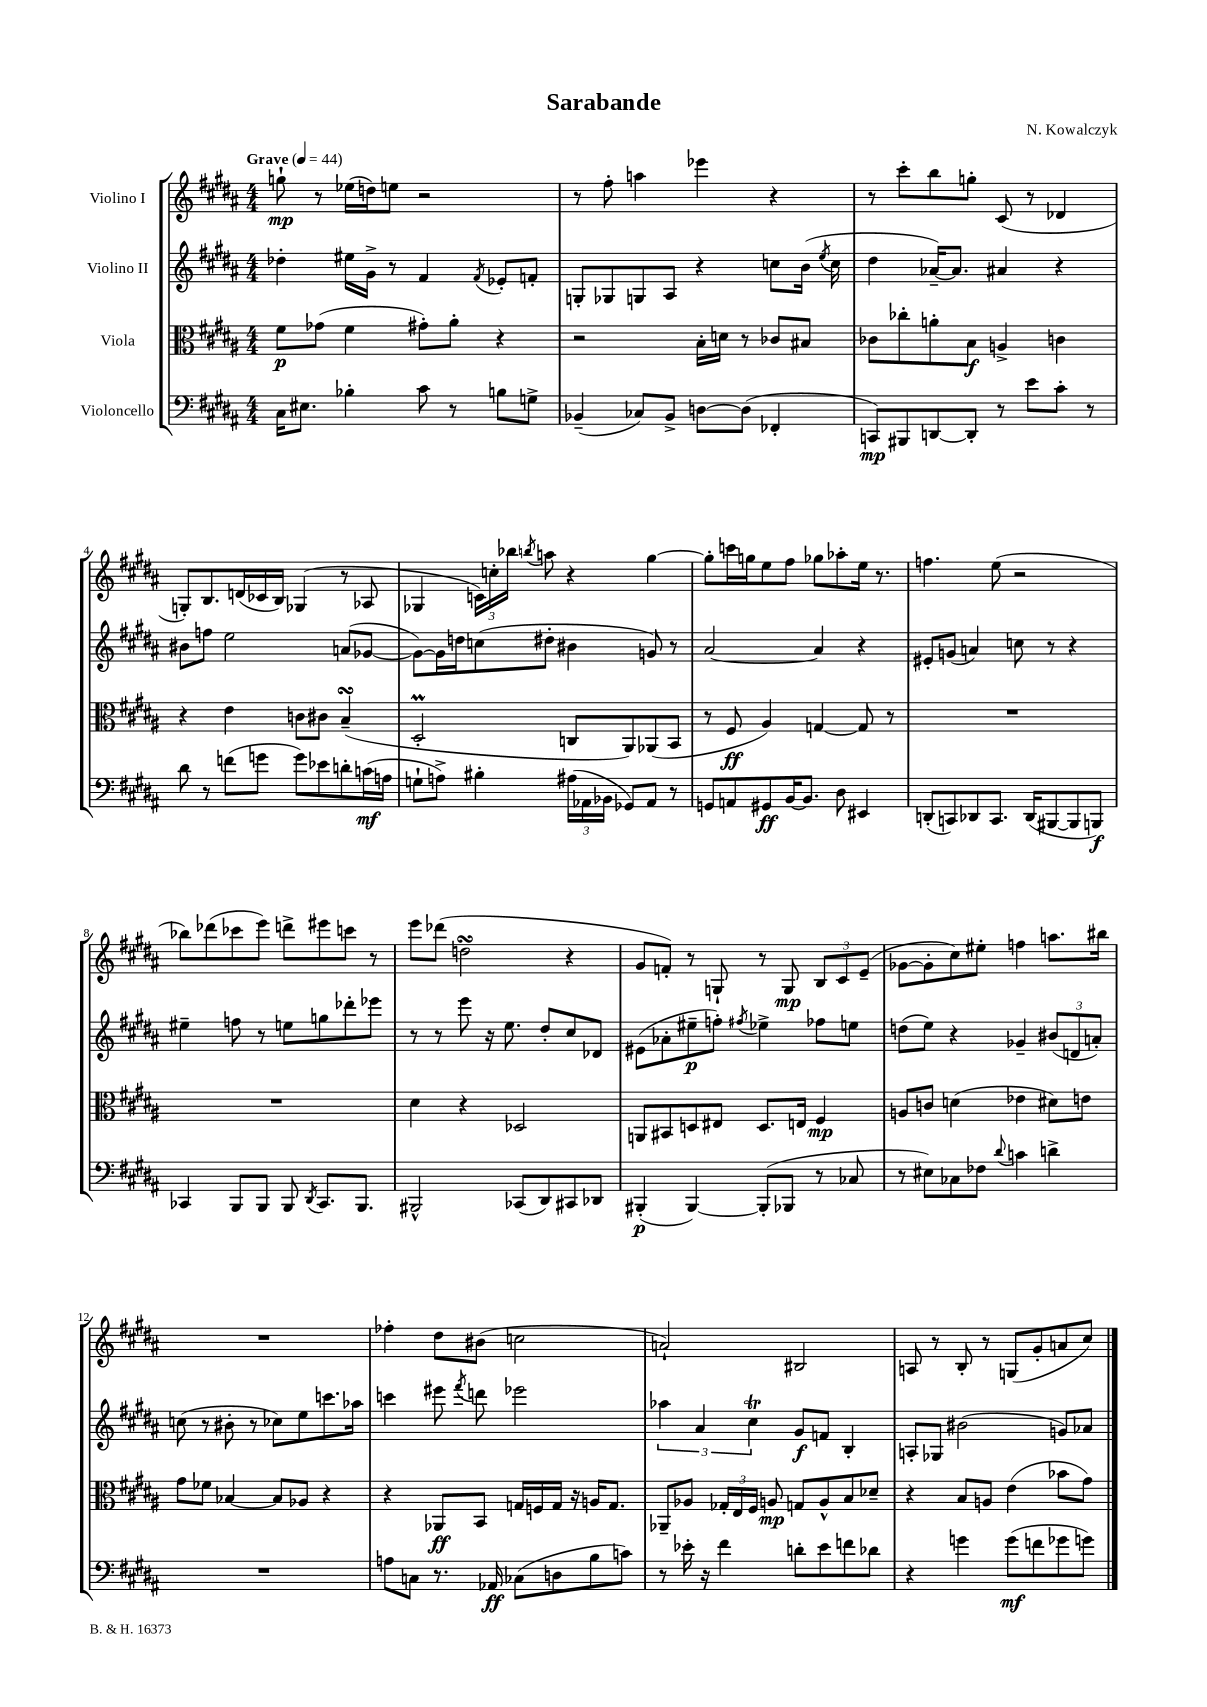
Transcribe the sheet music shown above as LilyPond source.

\header { title = "Sarabande" composer = "N. Kowalczyk" }
<<
\new StaffGroup <<
\new Staff = "s0" \with { instrumentName = "Violino I" } {
    \clef treble \key b \major \numericTimeSignature \time 4/4 \tempo "Grave" 4 = 44
    \autoBeamOff g''8-!\mp r8 ees''16[( d''16) e''8] r2 |
    r8 fis''8-. a''4 ees'''4 r4 |
    r8 cis'''8[-. b''8 g''8]-. cis'8( r8 des'4 |
    g8[-.) b8. d'16( ces'16 b16]) ges4( r8 aes8 |
    ges4 \tuplet 3/2 { c'16[) c''16-. bes''16] } \acciaccatura { b''8 } a''8 r4 gis''4~ |
    gis''8[-. c'''16 g''16 e''8 fis''8] ges''8[ aes''8-. e''16] r8. |
    f''4. e''8( r2 |
    bes''8[) des'''8( ces'''8 e'''8]) d'''8[-> eis'''8 c'''8] r8 |
    e'''8[ des'''8]( d''2\turn r4 |
    gis'8[ f'8]-.) r8 g8-! r8 g8\mp \tuplet 3/2 { b8[ cis'8 e'8]--( } |
    ges'8[~ ges'8-. cis''8) eis''8]-. f''4 a''8.[ bis''16] |
    R1 |
    fes''4-. dis''8[ bis'8]( c''2 |
    a'2-!) bis2 |
    a8 r8 b8-. r8 g8[( gis'8-. a'8 cis''8]) \bar "|." |
}
\new Staff = "s1" \with { instrumentName = "Violino II" } {
    \clef treble \key b \major \numericTimeSignature \time 4/4
    \autoBeamOff des''4-. eis''16[ gis'16]-> r8 fis'4 \acciaccatura { fis'8 } ees'8[-. f'8]-. |
    g8[-. ges8 g8 ais8] r4 c''8[ b'16]( \acciaccatura { e''8 } c''16 |
    dis''4 aes'16[~--) aes'8.] ais'4 r4 |
    bis'8[ f''8] e''2 a'8[( ges'8]~ |
    ges'8[~) ges'16 d''16 c''8( dis''8]-. bis'4 g'8) r8 |
    ais'2~ ais'4 r4 |
    eis'8[-. g'8]( a'4) c''8 r8 r4 |
    eis''4-- f''8 r8 e''8[ g''8 des'''8-. ees'''8] |
    r8 r8 e'''8 r16 e''8. dis''8[-. cis''8 des'8] |
    eis'8[( aes'8-. eis''8--\p f''8]-.) \acciaccatura { fis''8 } ees''4-> fes''8[ e''8] |
    d''8[( e''8]) r4 ges'4-- \tuplet 3/2 { bis'8[( d'8 a'8]-.) } |
    c''8( r8 bis'8-. r8 ces''8[) e''8 c'''8. aes''16] |
    c'''4 eis'''8 \acciaccatura { fis'''8 } d'''8 ees'''2 |
    \tuplet 3/2 { aes''4 ais'4 cis''4\trill } gis'8[\f f'8] b4-. |
    a8[-. ges8] bis'2( g'8[) aes'8] \bar "|." |
}
\new Staff = "s2" \with { instrumentName = "Viola" } {
    \clef alto \key b \major \numericTimeSignature \time 4/4
    \autoBeamOff fis'8[\p ges'8]( fis'4 gis'8[-.) ais'8]-. r4 |
    r2 b16[-. d'16] r8 ces'8[ bis8] |
    ces'8[ ces''8-. a'8-. b8]\f a4-> c'4 |
    r4 e'4 c'8[ cis'8] b4--\turn( |
    dis2-.\prall c8[ ais,8) aes,8( b,8] |
    r8 fis8\ff ais4) g4~ g8 r8 |
    R1 |
    R1 |
    dis'4 r4 des2 |
    a,8[ bis,8 d8 eis8] d8.[ e16] fis4\mp |
    a8[ c'8] d'4( ees'4 dis'8[) e'8] |
    gis'8[ fes'8] bes4~ bes8[ aes8] r4 |
    r4 aes,8[\ff b,8] g16[ f16 g16] r16 a16[ g8.] |
    aes,8[-- aes8] \tuplet 3/2 { ges16[-. e16 fis16] } a8\mp g8[ a8-^ b8 des'8]-- |
    r4 b8[ a8] e'4( bes'8[ gis'8]) \bar "|." |
}
\new Staff = "s3" \with { instrumentName = "Violoncello" } {
    \clef bass \key b \major \numericTimeSignature \time 4/4
    \autoBeamOff cis16[ eis8.] bes4-. cis'8 r8 b8[ g8]-> |
    bes,4--( ces8[) bes,8]-> d8[~ d8]( fes,4-. |
    c,8[\mp) bis,,8 d,8~ d,8]-. r8 e'8[ cis'8]-. r8 |
    dis'8 r8 f'8[( g'8] g'8[) ees'8 d'8-. c'16\mf( a16] |
    g8[-! a8]->) bis4-. \tuplet 3/2 { ais16[( aes,16 bes,16] } ges,8[) aes,8] r8 |
    g,8[ a,8 gis,8\ff b,16~ b,8.] dis8 eis,4 |
    d,8[-.( c,8) des,8 c,8.] des,16[( bis,,8~ bis,,8 b,,8]\f) |
    ces,4 b,,8[ b,,8] b,,8 \acciaccatura { dis,8 } ces,8.[ b,,8.] |
    bis,,2-^ ces,8[( dis,8) cis,8 des,8] |
    bis,,4-.\p( bis,,4~) bis,,8[-.( bes,,8] r8 ces8 |
    r8 eis8[) ces8 fes8] \appoggiatura { dis'8 } c'4 d'4-> |
    R1 |
    a8[ c8] r8. aes,16\ff ces8[( d8 b8 c'8]) |
    r8 ees'16-. r16 fis'4 d'8[-. ees'8 f'8 des'8] |
    r4 g'4 g'8[\mf( f'8 ges'8 g'8]) \bar "|." |
}
>>
>>
